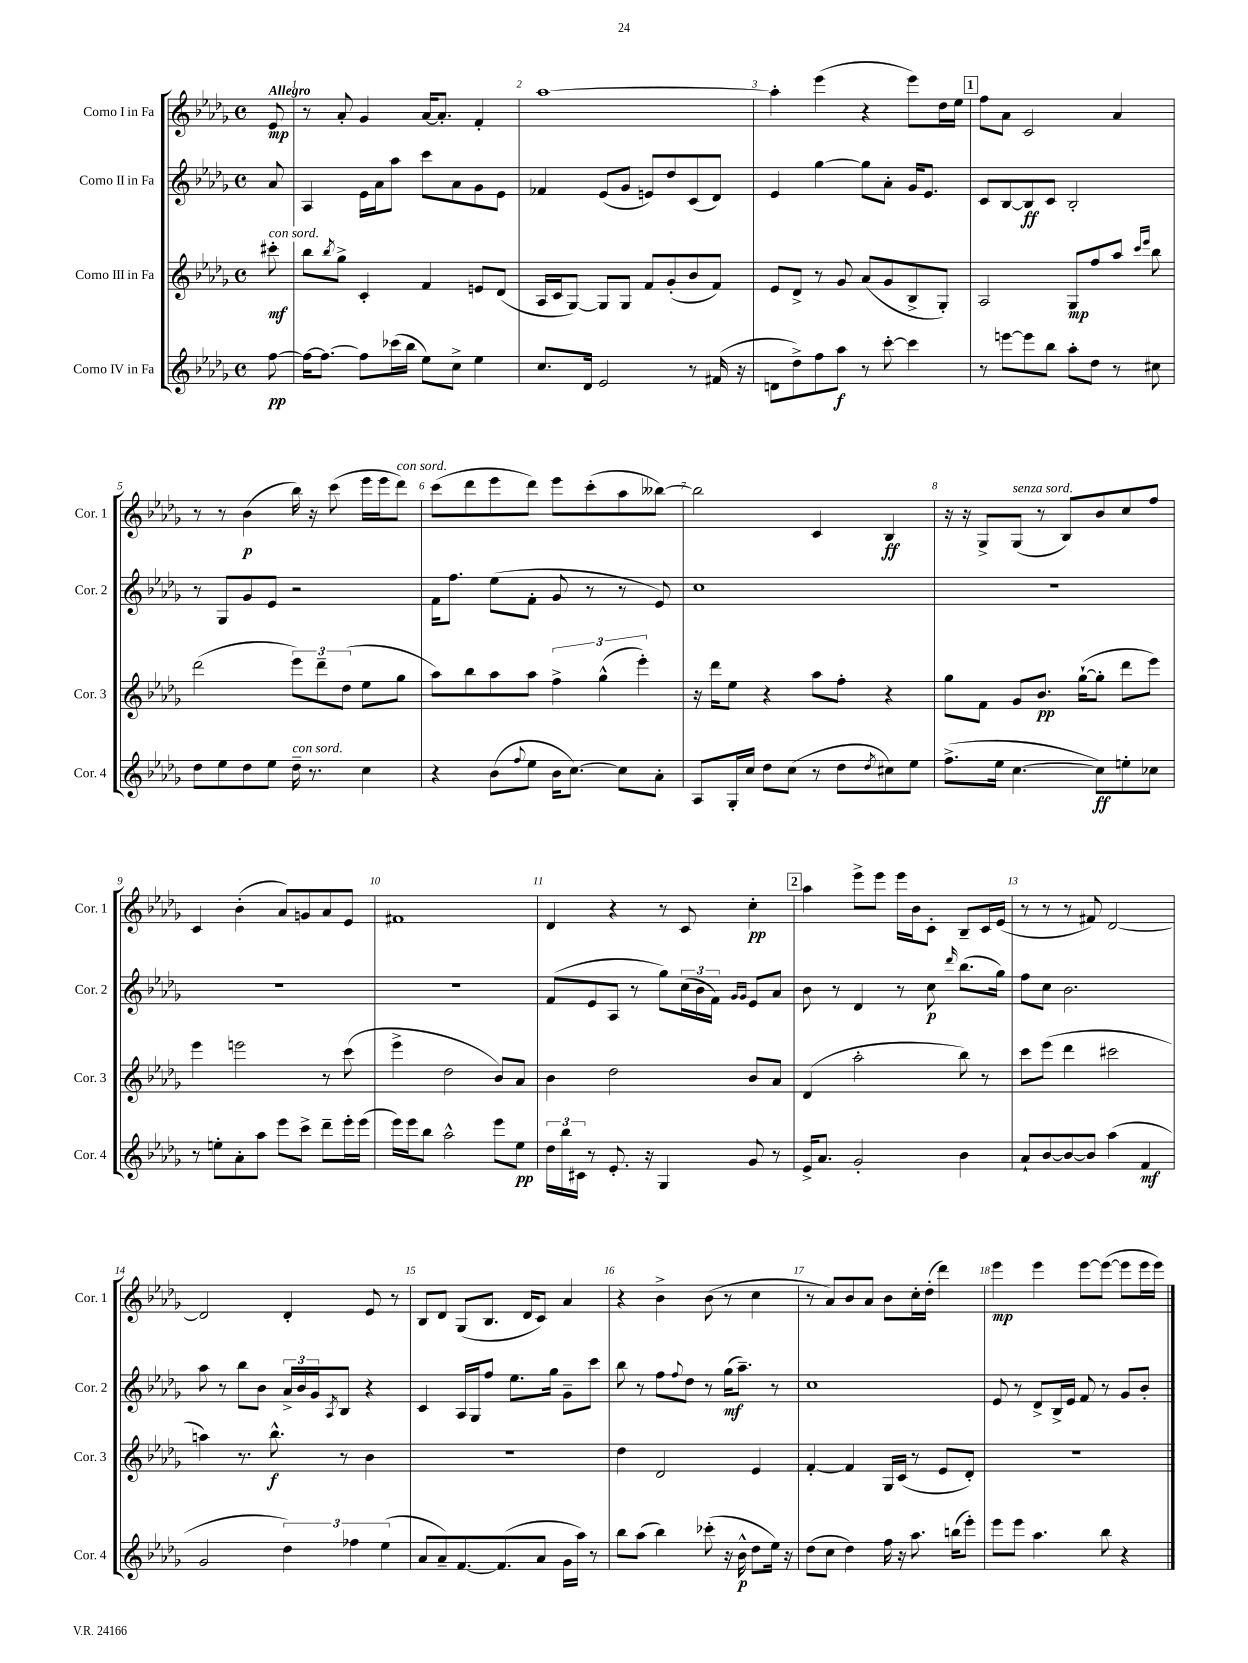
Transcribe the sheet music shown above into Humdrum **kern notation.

**kern	**kern	**kern	**kern
*staff4	*staff3	*staff2	*staff1
*clefG2	*clefG2	*clefG2	*clefG2
*k[b-e-a-d-g-]	*k[b-e-a-d-g-]	*k[b-e-a-d-g-]	*k[b-e-a-d-g-]
*M4/4	*M4/4	*M4/4	*M4/4
*met(c)	*met(c)	*met(c)	*met(c)
[8ff\	8ccc#'\	8a-/	8e-/
=	=	=	=
16ff\_LK	8bb-\L	4A-/	8r
8.ff\_J	.	.	.
.	8qbb-/	.	.
.	8gg-^\J	.	8a-'/
8ff\]L	4c'/	16e-\LL	4g-/
.	.	16a-\J	.
(16ccc-\L	.	8aa-\J	.
16bb-\JJ	.	.	.
8ee-\L)	4f/	8ccc\L	[16a-/LK
.	.	.	8.a-'/]J
8cc^\J	.	8a-\	.
4ee-\	8e/L	8g-\	4f'/
.	(8d-/J	8e-\J	.
=	=	=	=
8.cc/L	16A-/LL	4f-/	[1aa-
.	16c/J	.	.
.	[8G-/J)	.	.
16d-/Jk	.	.	.
2e-/	8G-/]L	(8e-/L	.
.	8G-/J	8g-/J	.
.	8f/L	8e/L)	.
.	(8g-'/	8dd-/	.
8r	8b-/	(8c/	.
(16f#/	8f/J)	8d-/J)	.
16r	.	.	.
=	=	=	=
8d\L	8e-/L	4e-/	4aa-'\]
8dd-^\)	8d-^/J	.	.
8ff\	8r	[4gg-\	(4eee-\
8aa-\J	8g-/	.	.
8r	(8a-/L	8gg-\]L	4r
[8ccc'\	8g-/	8a-'\J	.
4ccc\]	8B-^/	16g-/LK	8eee-\L)
.	.	8.e-/J	.
.	8G-'/J)	.	16dd-\L
.	.	.	16ee-\JJ
=	=	=	=
8r	2A-/	8c/L	8ff\L
[8eee\L	.	[8B-/	8a-\J
8eee\]	.	8B-/]	2c/
8bb-\J	.	8c/J	.
8aa-'\L	8G-/L	2B-'/	.
8dd-\J	8ff/	.	.
8r	8aa-/J	.	4a-/
.	16qqccc/LL	.	.
.	16qqeee-/JJ	.	.
8cc#\	8bb-\	.	.
=	=	=	=
8dd-\L	(2ddd-\	8r	8r
8ee-\	.	8G-/L	8r
8dd-\	.	8g-/	(4b-\
8ee-\J	.	8e-/J	.
16dd-~\	12eee-\L)	2r	16bb-\)
8.r	.	.	16r
.	12ddd-~\	.	.
.	.	.	(8ccc\
.	(12dd-\J	.	.
4cc\	8ee-\L	.	16eee-\LL
.	.	.	16eee-\J
.	8gg-\J	.	8ddd-\J)
=	=	=	=
4r	8aa-\L)	16f\LK	(8ccc\L
.	.	8.ff\J	.
.	8bb-\	.	8ddd-\
(8b-\L	8aa-\	(8ee-\L	8eee-\
8qqff/	.	.	.
8ee-\J	8aa-\J	8f'\J	8ddd-\J)
16b-\LK	6ff^\	8g-/	8eee-\L
[8.cc\J)	.	.	.
.	.	8r	(8ccc'\
.	(6gg-^^\	.	.
8cc\]L	.	8r	8aa-\
.	6eee-'\)	.	.
8a-'\J	.	8e-/)	[8bb--\J)
=	=	=	=
8A-/L	16r	1cc	2bb--\]
.	16ddd-\LK	.	.
16G-'/L	8ee-\J	.	.
16cc/JJ	.	.	.
8dd-\L	4r	.	.
(8cc\J	.	.	.
8r	8aa-\L	.	4c/
8dd-\L	8ff'\J	.	.
8qdd-/	.	.	.
8cc#\)	4r	.	4B-/
8ee-\J	.	.	.
=	=	=	=
(8.ff^\L	8gg-\L	1r	16r
.	.	.	16r
.	8f\J	.	8G-^/L
16ee-\Jk	.	.	.
[4.cc\	8g-/L	.	(8G-/J
.	8.b-/J	.	8r
.	.	.	8B-/L)
.	([16gg-`\LK	.	.
8cc\]L)	8gg-'\]J	.	8b-/
8ee'\	8ddd-\L	.	8cc/
8cc-\J	8eee-\J)	.	8ff/J
=	=	=	=
8r	4eee-\	1r	4c/
8ee'\L	.	.	.
8a-'\	2eee\	.	(4b-'\
8aa-\J	.	.	.
8eee-\L	.	.	8a-/L)
8ccc^\J	.	.	8g/
8ddd-~\L	8r	.	8a-/
16eee-'\L	(8ccc\	.	8e-/J
(16eee-\JJ	.	.	.
=	=	=	=
16eee-\LL)	4eee-^\	1r	1f#
16eee-\J	.	.	.
8bb-\J	.	.	.
2aa-^^\	2dd-\	.	.
8eee-\L	8b-/L)	.	.
8ee-\J	8a-/J	.	.
=	=	=	=
24dd-\LL	4b-\	(8f/L	4d-/
24bb-\	.	.	.
24c#\JJ	.	.	.
8r	.	8e-/	.
8.e-'/	2dd-\	8A-/J	4r
.	.	8r	.
16r	.	.	.
4G-/	.	8gg-\L)	8r
.	.	(24cc\L	8c/
.	.	24b-\	.
.	.	24f\JJ)	.
.	.	16qqg-/LL	.
.	.	16qqg-/JJ	.
8g-/	8b-/L	8e-/L	4cc'\
8r	8a-/J	8a-/J	.
=	=	=	=
16e-^/LK	(4d-/	8b-\	4aa-\
8.a-/J	.	.	.
.	.	8r	.
2g-'/	2aa-'\	4d-/	8eee-^\L
.	.	.	8eee-\J
.	.	8r	16eee-\LL
.	.	.	16b-\J
.	.	8cc\	8c'\J
.	.	16qqddd-/	.
4b-\	8bb-\)	(8.bb-\L	8B-~/L
.	8r	.	16c/L
.	.	16gg-\Jk)	(16e-/JJ
=	=	=	=
8a-`/L	8ccc\L	8ff\L	8r
[8b-/	(8eee-\J	8cc\J	8r
8b-/_	4ddd-\	2.b-\	8r
8b-/]J	.	.	8f#/)
(4aa-\	2ccc#\	.	[2d-/
4f/	.	.	.
=	=	=	=
2g-/	4aa\)	8aa-\	2d-/]
.	.	8r	.
.	8.r	8bb-\L	.
.	.	8b-\J	.
.	8.bb-^^\	.	.
6dd-\)	.	24a-^/LL	4d-'/
.	.	24b-/	.
.	.	24g-/J	.
.	.	8qA-/	.
.	8r	8B-/J	.
6ff-\	.	.	.
.	4b-\	4r	8e-/
(6ee-\	.	.	.
.	.	.	8r
=	=	=	=
8a-/L	1r	4c/	8B-/L
8a-~/)	.	.	8d-/J
[8.f/	.	16A-/LL	(8G-/L
.	.	16G-/J	.
.	.	8ff/J	8.B-/J
(8.f/]	.	.	.
.	.	8.ee-\L	.
.	.	.	16d-/LK
8a-/J	.	.	8c/J)
.	.	16gg-\Jk	.
16g-\LL	.	8g-~\L	4a-/
16aa-\JJ)	.	.	.
8r	.	8ccc\J	.
=	=	=	=
8bb-\L	4dd-\	8bb-\	4r
(8aa-\J	.	8r	.
4bb-\)	2d-/	8ff\L	4b-^\
.	.	8qqff/	.
.	.	8dd-\J	.
(8ccc-'\	.	8r	(8b-\
16r	.	(16gg-\LK	8r
16b-^^\	.	8.aa-~\J)	.
8dd-\L	4e-/	.	4cc\
16ee-\Jk)	.	8r	.
16r	.	.	.
=	=	=	=
(8dd-\L	[4f'/	1cc	8r
8cc\J	.	.	8a-/L)
4dd-\)	4f/]	.	8b-/
.	.	.	8a-/J
16ff\	16G-/LL	.	8b-\L
16r	(16c/JJ	.	.
8.aa-\	8r	.	16cc'\L
.	.	.	(16dd-'\JJ
.	8e-/L	.	4ddd-\)
(16bb\LK	.	.	.
8eee-'\J)	8d-'/J)	.	.
=	=	=	=
8eee-\L	1r	8e-/	4eee-\
8eee-\J	.	8r	.
4.aa-\	.	8d-^/L	4eee-\
.	.	16B-^/L	.
.	.	16e-/JJ	.
.	.	8f/	[8eee-\L
8bb-\	.	8r	(8eee-\_J
4r	.	8g-/L	8eee-\]L
.	.	8b-'/J	16eee-\L
.	.	.	16eee-\JJ)
==	==	==	==
*-	*-	*-	*-
